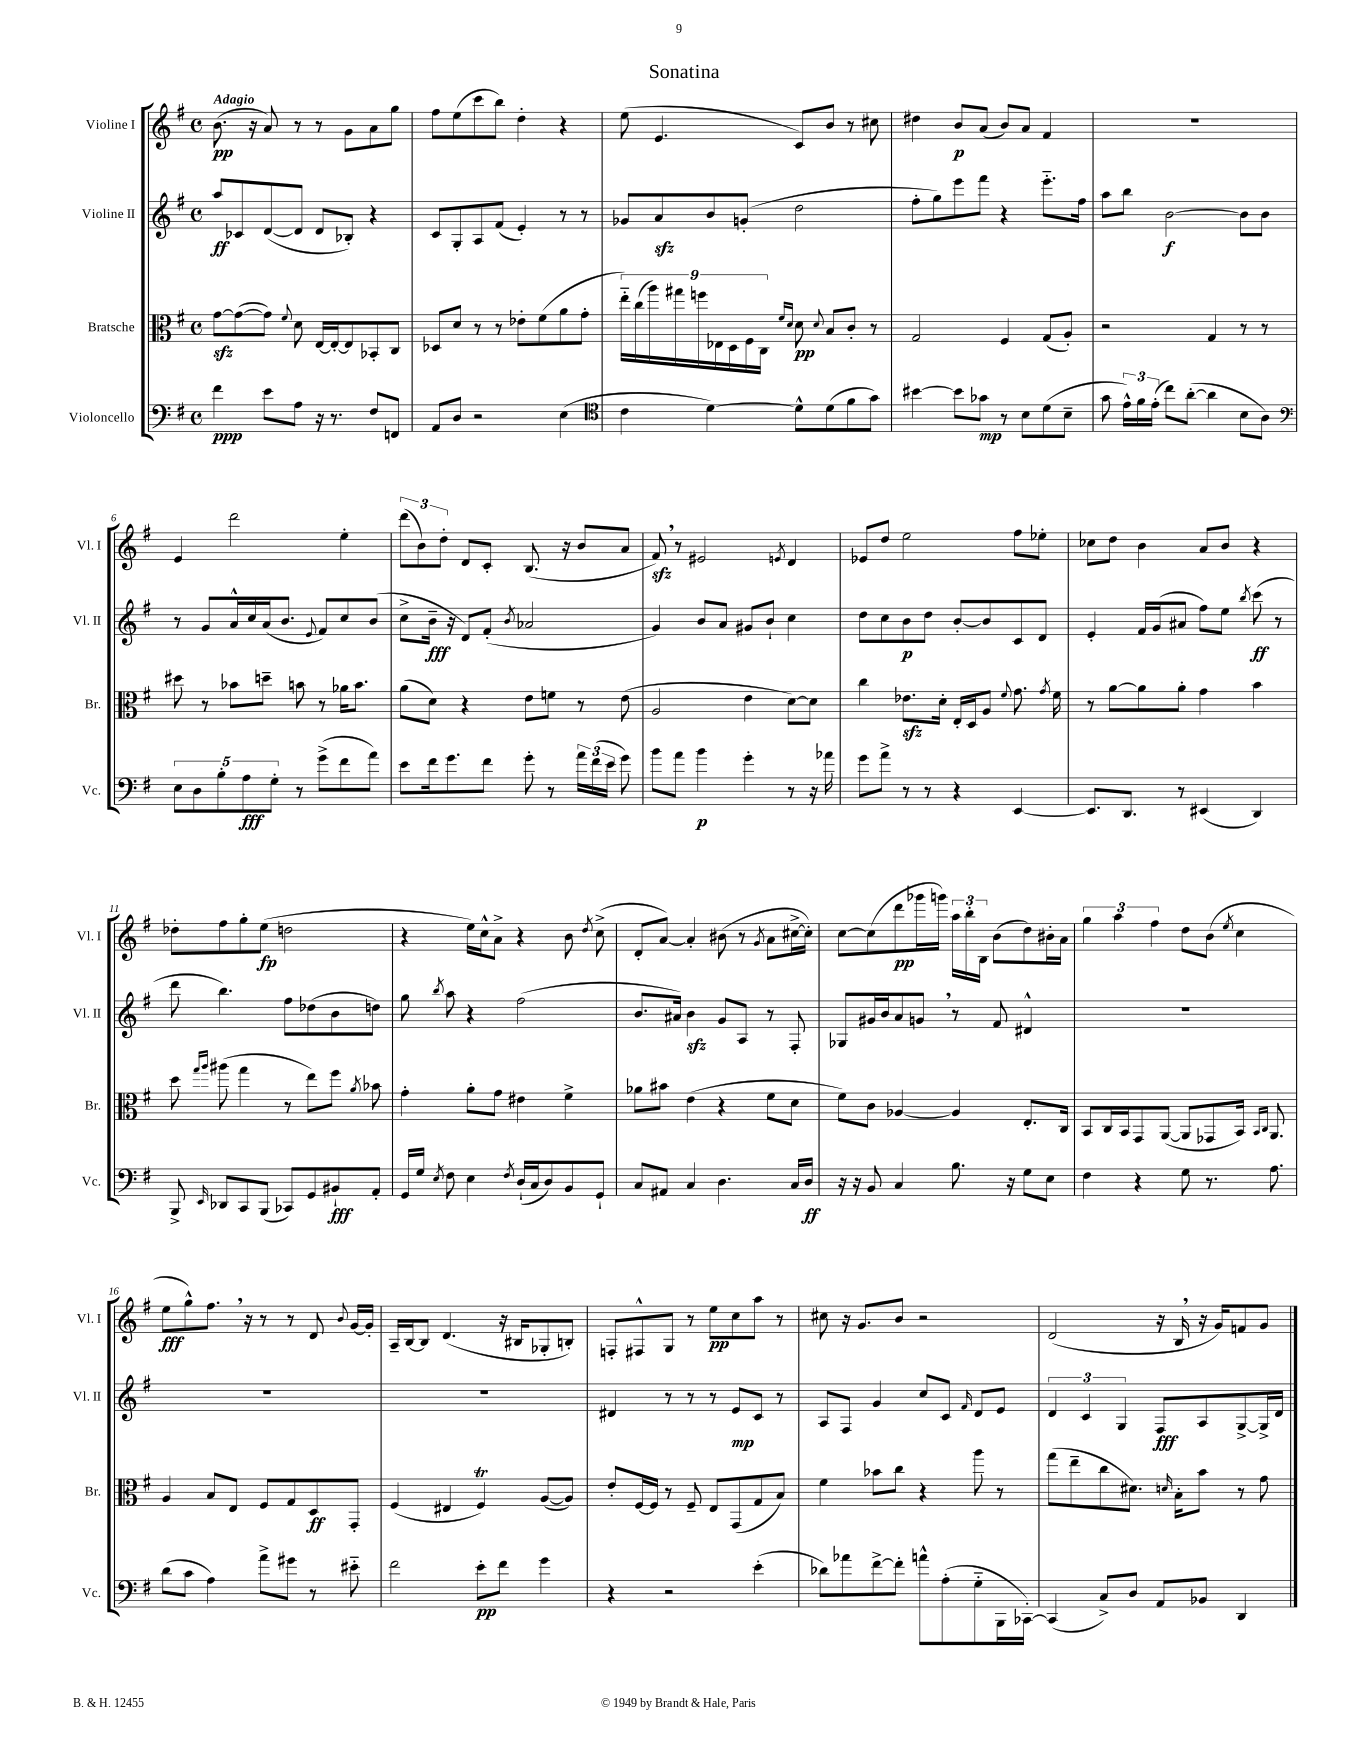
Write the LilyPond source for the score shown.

\header { title = "Sonatina" }
<<
\new StaffGroup <<
\new Staff = "s0" \with { instrumentName = "Violine I" shortInstrumentName = "Vl. I" } {
    \clef treble \key g \major \defaultTimeSignature \time 4/4 \tempo "Adagio"
    \autoBeamOff b'8.\pp( r16 a'8) r8 r8 g'8[ a'8 g''8] |
    fis''8[ e''8( c'''8 b''8]) d''4-. r4 |
    e''8( e'4. c'8[) b'8] r8 cis''8 |
    dis''4 b'8[\p a'8]( b'8[) a'8] fis'4 |
    R1 |
    e'4 d'''2 e''4-. |
    \tuplet 3/2 { d'''8[( b'8) d''8]-. } d'8[ c'8]-. b8.( r16 b'8[ a'8] |
    fis'8\sfz) \breathe r8 eis'2 \acciaccatura { e'8 } d'4 |
    ees'8[ d''8] e''2 fis''8[ ees''8]-. |
    ces''8[ d''8] b'4 a'8[ b'8] r4 |
    des''8[-. fis''8 g''8-. e''8]\fp( d''2 |
    r4 e''16[) c''16-^ a'8]-> r4 b'8 \acciaccatura { d''8 } c''8->( |
    d'8[-. a'8]~) a'4-. bis'8( r8 \acciaccatura { g'8 } a'8[ cis''16~-> cis''16]-.) |
    c''8[~ c''8( d'''8\pp ges'''16 g'''16]) \tuplet 3/2 { a''16[ b''16-. b16] } b'8[( d''8) bis'16-. a'16] |
    \tuplet 3/2 { g''4 a''4 fis''4 } d''8[ b'8]( \acciaccatura { e''8 } c''4 |
    e''8[\fff g''8-^) fis''8.] \breathe r16 r8 r8 d'8 \appoggiatura { b'8 } g'16[~ g'16]-. |
    a16[-- b16~ b8] d'4.( r16 bis16[ ges8-. b8]-.) |
    f8[-. fis8-^ g8] r8 e''8[\pp c''8 a''8] r8 |
    cis''8 r16 g'8.[ b'8] r2 |
    d'2( r16 b16 \breathe r16 g'16[) f'8 g'8] \bar "|." |
}
\new Staff = "s1" \with { instrumentName = "Violine II" shortInstrumentName = "Vl. II" } {
    \clef treble \key g \major \defaultTimeSignature \time 4/4
    \autoBeamOff a''8[\ff ces'8 d'8~( d'8] d'8[ bes8]-.) r4 |
    c'8[ g8-. a8 fis'8]( e'4-.) r8 r8 |
    ges'8[ a'8\sfz b'8 g'8]-.( d''2 |
    fis''8[-. g''8) e'''8 fis'''8] r4 e'''8.[-_ fis''16] |
    a''8[ b''8] b'2~\f b'8[ b'8] |
    r8 g'8[ a'16-^ c''16 a'16( b'8.] \appoggiatura { e'8 } fis'8[) c''8 b'8]( |
    c''8[-> b'16]--\fff r16 d'8[) fis'8]-.( \acciaccatura { b'8 } aes'2 |
    g'4) b'8[ a'8] gis'8[ b'8]-! c''4 |
    d''8[ c''8 b'8\p d''8] b'8[~-. b'8 c'8 d'8] |
    e'4-. fis'16[ g'16( ais'8] fis''8[) e''8] \acciaccatura { b''8 } c'''8\ff( r8 |
    d'''8 b''4.) fis''8[ des''8( b'8 d''8]) |
    g''8 \acciaccatura { b''8 } a''8 r4 fis''2( |
    b'8.[ ais'16]) b'4\sfz g'8[ a8] r8 fis8-. |
    ges8[ gis'16 b'16 a'8 g'8] \breathe r8 fis'8 dis'4-^ |
    R1 |
    R1 |
    R1 |
    dis'4 r8 r8 r8 e'8[\mp c'8] r8 |
    a8[ fis8] g'4 c''8[ c'8] \grace { fis'16 } d'8[ e'8] |
    \tuplet 3/2 { d'4 c'4 g4 } fis8[\fff a8 g8~-> g16-> d'16] \bar "|." |
}
\new Staff = "s2" \with { instrumentName = "Bratsche" shortInstrumentName = "Br." } {
    \clef alto \key g \major \defaultTimeSignature \time 4/4
    \autoBeamOff g'8[~\sfz g'8~( g'8]) \appoggiatura { fis'8 } d'8 e16[~ e16~-. e8 bes,8-. c8] |
    des8[ d'8] r8 r8 ees'8[-. fis'8( a'8 g'8]-. |
    \tuplet 9/8 { e''16[-_) c''16( a''16) gis''16 f''16 ees16 d16 fis16 c16] } \grace { fis'16[ d'16] } d'8\pp \appoggiatura { d'8 } b8[ c'8]-. r8 |
    g2 fis4 g8[( a8]-.) |
    r2 g4 r8 r8 |
    dis''8 r8 bes'8[ d''8]-- b'8 r8 aes'16[ b'8.] |
    a'8[( d'8]) r4 e'8[ f'8] r8 e'8( |
    a2 e'4 d'8[~) d'8] |
    c''4 ees'8.[\sfz d'16]-. e16[-. d16 a8] \appoggiatura { fis'8 } g'8. \acciaccatura { g'8 } fis'16 |
    r8 a'8[~ a'8 a'8]-. g'4 b'4 |
    d''8 \grace { g''16[ a''16] } ais''8( g''4 r8 e''8[) fis''8] \acciaccatura { a'8 } bes'8 |
    g'4-. a'8[-. g'8] eis'4 fis'4-> |
    aes'8[ bis'8] e'4( r4 fis'8[ d'8] |
    fis'8[) c'8] aes4~ aes4 e8.[-. c16] |
    b,8[ c16 b,16 g,8 a,8]~( a,8[ ges,8 b,16]) \grace { b,16[ c16] } a,8. |
    a4 b8[ e8] fis8[ g8 d8\ff g,8]-. |
    fis4( eis4 fis4\trill) a8[~( a8]) |
    e'8[-. fis16~ fis16] r8 fis8-- e8[ g,8( g8 b8]) |
    fis'4 bes'8[ c''8] r4 a''8 r8 |
    g''8[( e''8-- c''8 dis'8.]) \grace { d'16 } b16[-. b'8] r8 g'8 \bar "|." |
}
\new Staff = "s3" \with { instrumentName = "Violoncello" shortInstrumentName = "Vc." } {
    \clef bass \key g \major \defaultTimeSignature \time 4/4
    \autoBeamOff fis'4\ppp e'8[ a8] r16 r8. fis8[ f,8] |
    a,8[ d8] r2 e4( |
    \clef tenor c'4 d'4~) d'8[-^ d'8( fis'8 g'8]) |
    bis'4~ bis'8[ ges'8]\mp r8 b8[ d'8( b8]-- |
    g'8 \tuplet 3/2 { e'16[-^) fis'16 e'16]-.( } c''8[) a'8]~-.( a'4 b8[ a8]) |
    \clef bass \tuplet 5/4 { e8[ d8 b8-. a8\fff g8]-. } r8 g'8[->( fis'8 a'8]) |
    e'8[ fis'16 g'8. fis'8] g'8-. r8 \tuplet 3/2 { a'16[ fis'16( e'16] } g'8) |
    b'8[ a'8] b'4\p g'4-. r8 r16 aes'16 |
    g'8[ a'8]-> r8 r8 r4 e,4~ |
    e,8.[ d,8.] r8 eis,4( d,4) |
    b,,8-> \grace { e,16 } des,8[ c,8 b,,8]( ces,8[) g,8 bis,8-!\fff a,8]-. |
    g,16[ g16] \acciaccatura { e8 } fis8 e4 \acciaccatura { fis8 } d16[-!( c16 d8) b,8 g,8]-! |
    c8[ ais,8] c4 d4. c16[ d16]\ff |
    r16 r16 b,8 c4 b8. r16 g8[ e8] |
    fis4 r4 g8 r8. a8. |
    d'8[( c'8] a4) a'8[-> gis'8] r8 eis'8-_ |
    fis'2 e'8[-.\pp fis'8] g'4 |
    r4 r2 e'4-.( |
    des'8[) aes'8 fis'8~-> fis'8]-. a'8[-^ a8-.( g8-_ b,,16 ces,16]~-.) |
    ces,4( c8[->) d8] a,8[ bes,8] d,4 \bar "|." |
}
>>
>>
